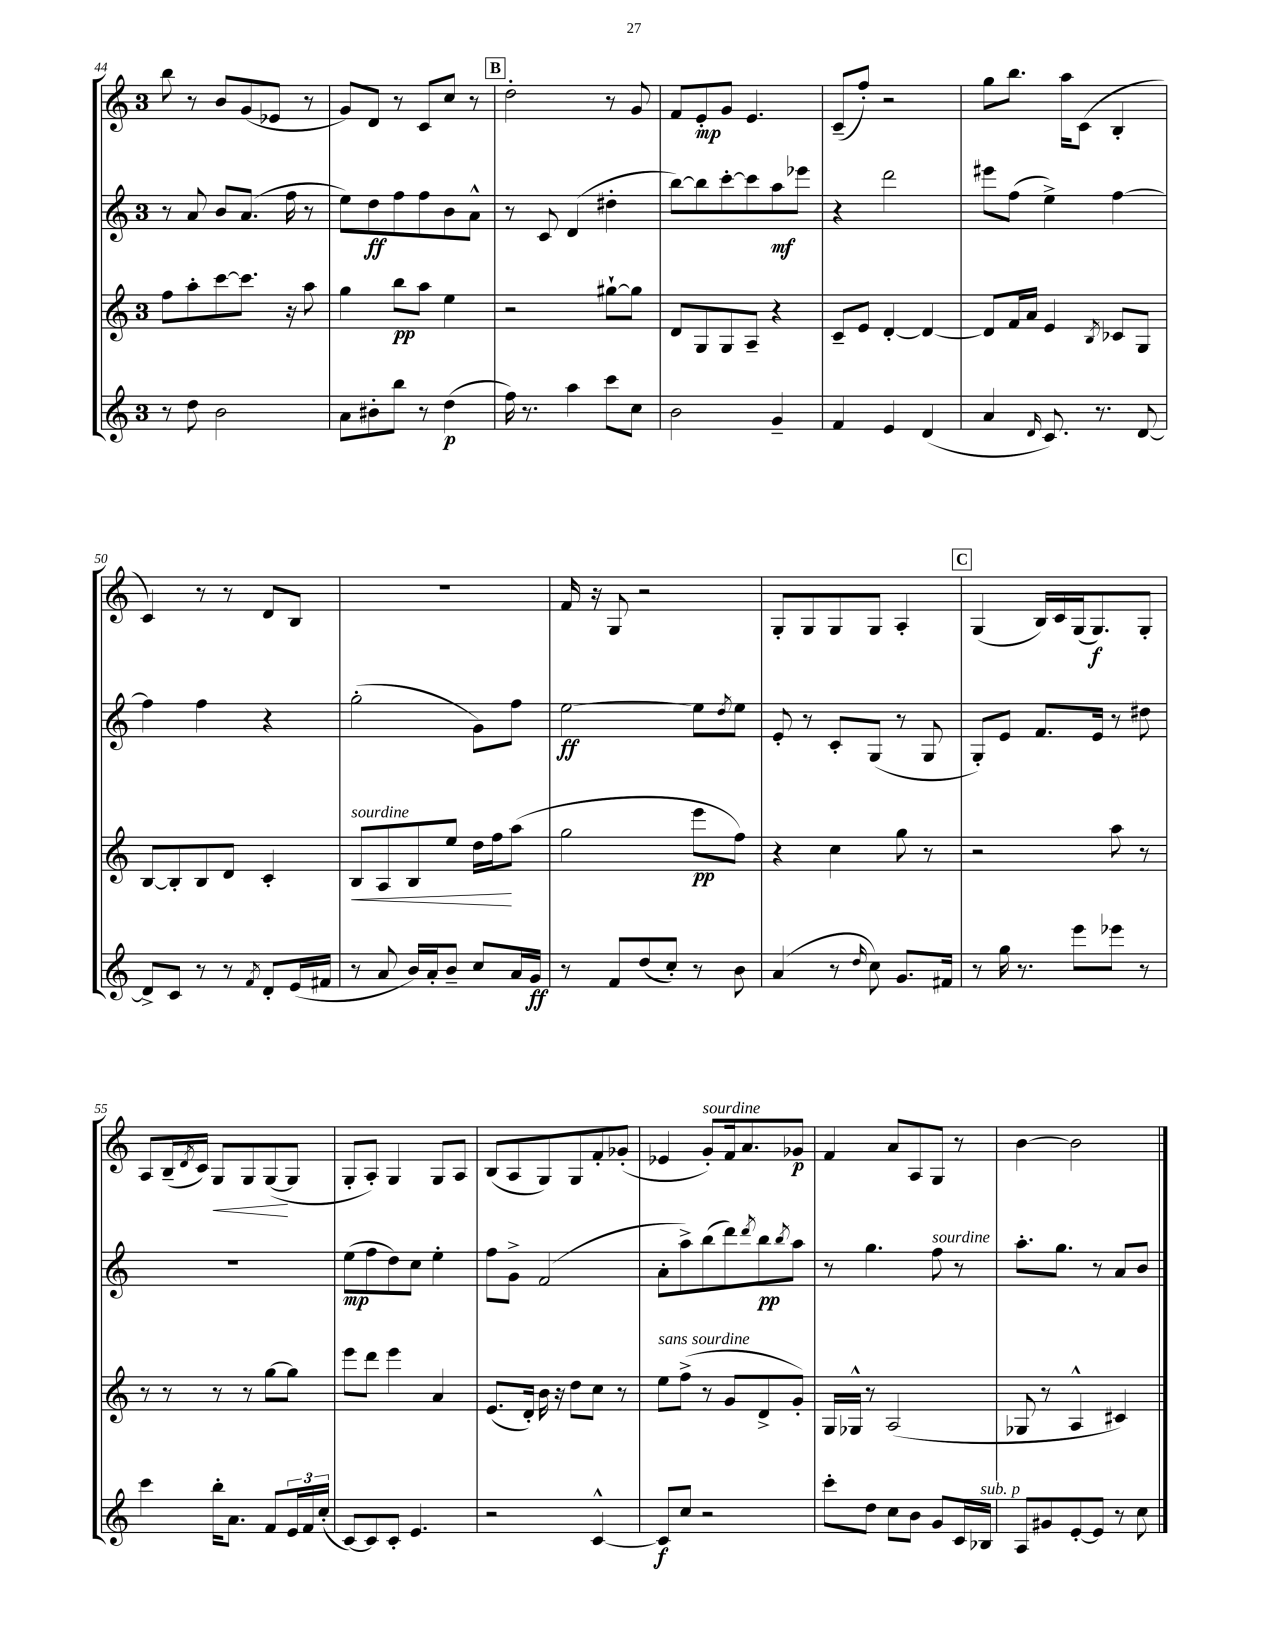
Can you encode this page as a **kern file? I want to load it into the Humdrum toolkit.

**kern	**kern	**kern	**kern
*staff4	*staff3	*staff2	*staff1
*clefG2	*clefG2	*clefG2	*clefG2
*k[]	*k[]	*k[]	*k[]
*M3/4	*M3/4	*M3/4	*M3/4
8r	8ff	8r	8bb
8dd	8aa'	8a	8r
2b	[8ccc	8b	8b
.	8.ccc]	(8.a	(8g
.	.	.	8e-
.	16r	16ff	.
.	8aa	8r	8r
=	=	=	=
8a	4gg	8ee)	8g)
8b#'	.	8dd	8d
8bb	8bb	8ff	8r
8r	8aa	8ff	8c
(4dd	4ee	8b	8cc
.	.	8a^^	8r
=	=	=	=
16ff)	2r	8r	2dd'
8.r	.	.	.
.	.	8c	.
4aa	.	(4d	.
8ccc	[8gg#`	4dd#'	8r
8cc	8gg#]	.	8g
=	=	=	=
2b	8d	[8bb)	8f
.	8G	8bb]	8e'
.	8G	[8ccc'	8g
.	8A~	8ccc]	4.e
4g~	4r	8aa	.
.	.	8eee-	.
=	=	=	=
4f	8c~	4r	(8c~
.	8e	.	8ff')
4e	[4d'	2ddd	2r
(4d	4d_	.	.
=	=	=	=
4a	8d]	8eee#	8gg
.	16f	(8ff	8.bb
.	16a	.	.
16qqd	.	.	.
8.c)	4e	4ee^)	.
.	.	.	16aa
.	.	.	(8c
8.r	.	.	.
.	8qB	.	.
.	8c-	[4ff	4B'
[8d	8G	.	.
=	=	=	=
8d^]	[8B	4ff]	4c)
8c	8B']	.	.
8r	8B	4ff	8r
8r	8d	.	8r
8qf	.	.	.
8d'	4c'	4r	8d
(16e	.	.	8B
16f#	.	.	.
=	=	=	=
8r	8B	(2gg'	2.r
8a	8A	.	.
16b)	8B	.	.
16a'	.	.	.
8b~	8ee	.	.
8cc	16dd	8g)	.
.	16ff	.	.
16a	(8aa	8ff	.
16g	.	.	.
=	=	=	=
8r	2gg	[2ee	16f
.	.	.	16r
8f	.	.	8G
(8dd	.	.	2r
8cc')	.	.	.
8r	8eee	8ee]	.
.	.	8qdd	.
8b	8ff)	8ee	.
=	=	=	=
(4a	4r	8e'	8G'
.	.	8r	8G
8r	4cc	8c'	8G
16qqdd	.	.	.
8cc)	.	(8G	8G
8.g	8gg	8r	4A'
.	8r	8G	.
16f#	.	.	.
=	=	=	=
8r	2r	8G')	(4G
16gg	.	8e	.
8.r	.	.	.
.	.	8.f	16B)
.	.	.	16c
8eee	.	.	(16G
.	.	16e	8.G)
8eee-	8aa	8r	.
8r	8r	8dd#	8G'
=	=	=	=
4ccc	8r	2.r	8A
.	8r	.	(16B~
.	.	.	8qd
.	.	.	16c)
16bb'	8r	.	8G
8.a	.	.	.
.	8r	.	8G
8f	[8gg	.	([8G
24e	8gg]	.	8G]
24f	.	.	.
(24cc'	.	.	.
=	=	=	=
[8c)	8eee	(8ee	8G'
8c]	8ddd	8ff	8A')
8c'	4eee	8dd)	4G
4.e	.	8cc	.
.	4a	4ee'	8G
.	.	.	8A
=	=	=	=
2r	(8.e	8ff	(8B
.	.	8g^	8A
.	16d')	.	.
.	16b	(2f	8G)
.	16r	.	.
.	8dd	.	8G
[4c^^	8cc	.	8f'
.	8r	.	(8g-'
=	=	=	=
8c]	8ee	8a'	4e-
8cc	(8ff^	8aa^)	.
2r	8r	(8bb	8g')
.	8g	8ddd)	16f
.	.	.	8.a
.	.	8qddd	.
.	8d^	8bb	.
.	.	8qbb	.
.	8g')	8aa	8g-
=	=	=	=
8ccc'	16G	8r	4f
.	16G-^^	.	.
8dd	8r	4.gg	.
8cc	(2A	.	8a
8b	.	.	8A
8g	.	8ff	8G
16c	.	8r	8r
16B-	.	.	.
=	=	=	=
8A	8G-	8.aa'	[4b
8g#	8r	.	.
.	.	8.gg	.
[8e'	4A^^	.	2b]
8e]	.	8r	.
8r	4c#)	8a	.
8cc	.	8b	.
==	==	==	==
*-	*-	*-	*-
